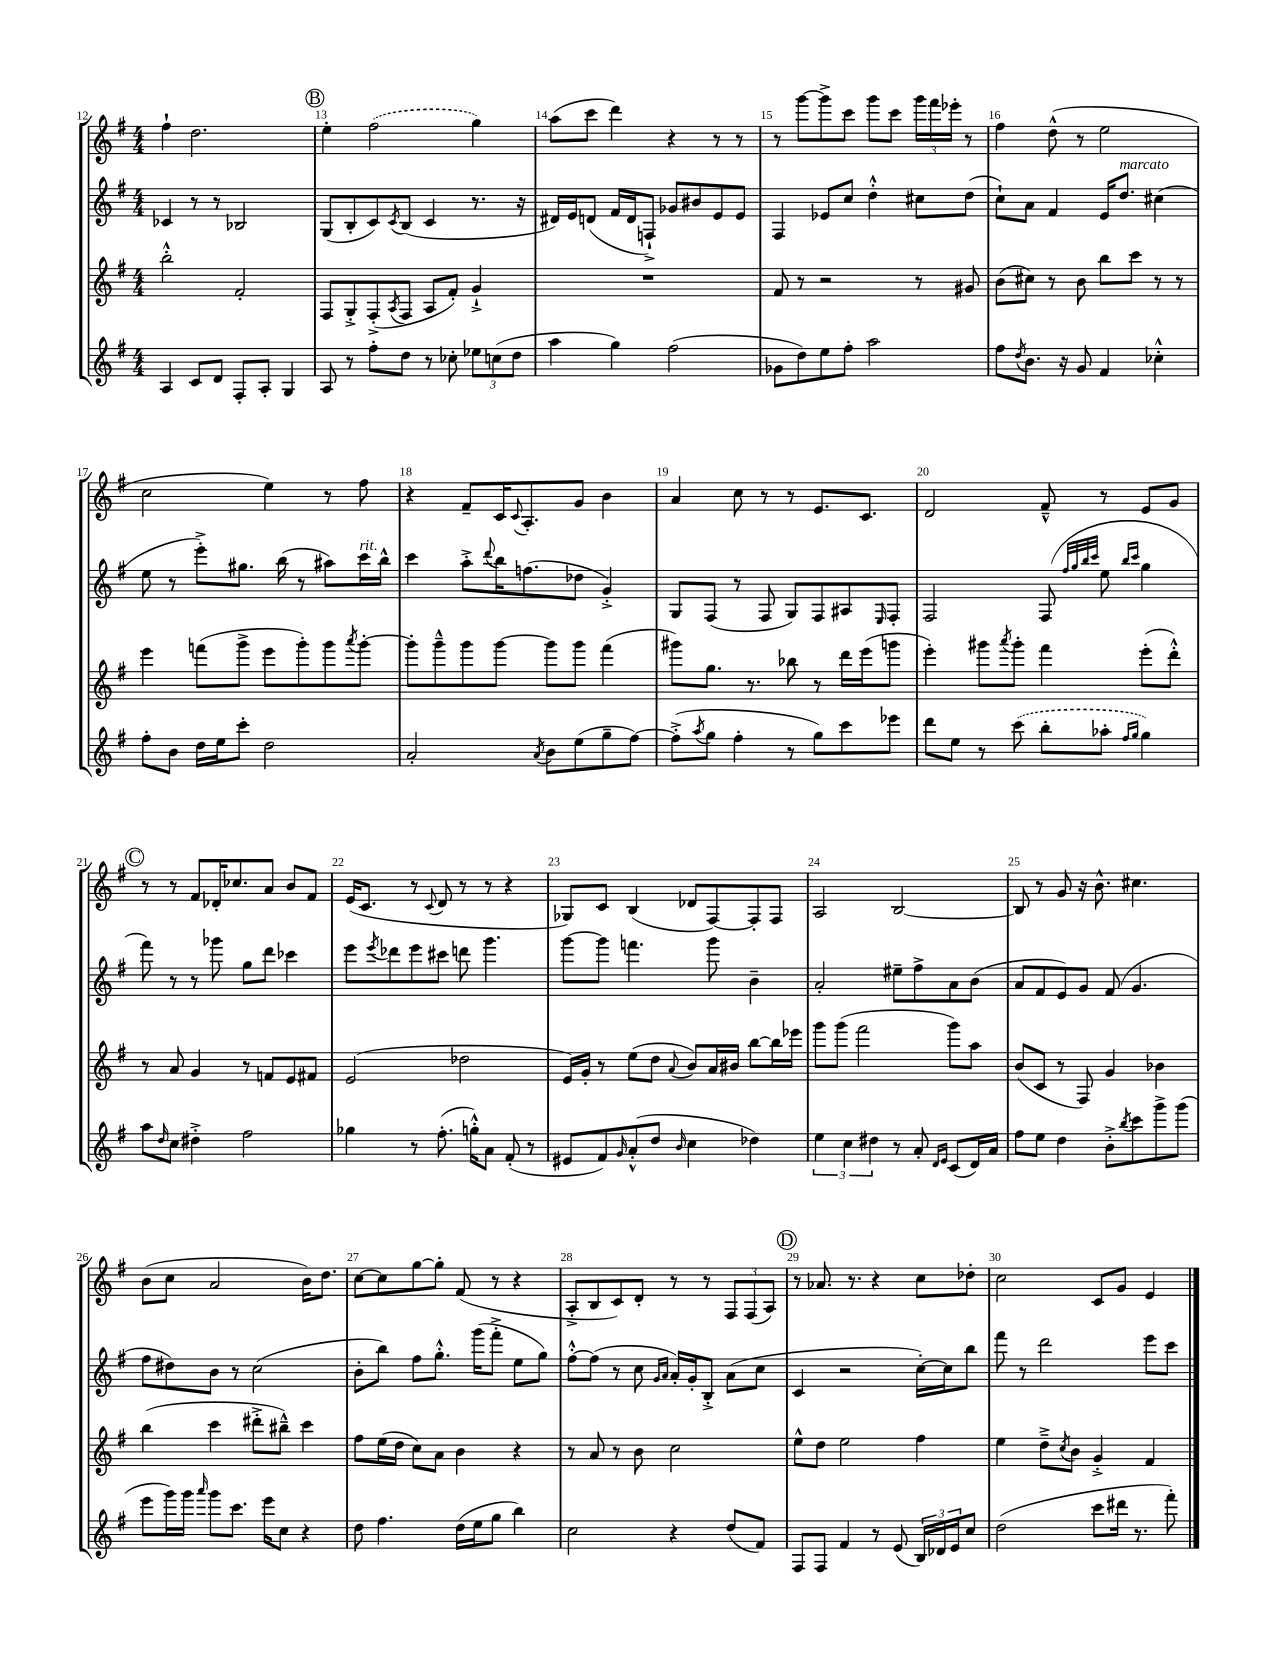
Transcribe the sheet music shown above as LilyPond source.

<<
\new StaffGroup <<
\new Staff = "s0" {
    \clef treble \key g \major \numericTimeSignature \time 4/4
    fis''4-! d''2. |
    \mark \markup { \circle "B" } e''4-. \once \slurDashed fis''2( g''4) |
    a''8( c'''8 d'''4) r4 r8 r8 |
    r8 g'''8~ g'''8-> c'''8 g'''8 c'''8 \tuplet 3/2 { g'''16 fis'''16 ees'''16-. } r8 |
    fis''4 d''8-^( r8 e''2 |
    c''2 e''4) r8 fis''8 |
    r4 fis'8-- c'16 \appoggiatura { c'8 } a8.-. g'8 b'4 |
    a'4 c''8 r8 r8 e'8. c'8. |
    d'2 fis'8---^ r8 e'8 g'8 |
    \mark \markup { \circle "C" } r8 r8 fis'8 des'16-. ces''8. a'8 b'8 fis'8 |
    e'16( c'8. r8 \appoggiatura { c'8 } d'8 r8 r8 r4 |
    ges8) c'8 b4( des'8 fis8~) fis8-. fis8 |
    a2 b2~ |
    b8 r8 g'8 r16 b'8.-^ cis''4. |
    b'8( c''8 a'2 b'16) d''8. |
    c''8~ c''8 g''8~ g''8-. fis'8( r8 r4 |
    a8-.-> b8 c'8) d'8-. r8 r8 \tuplet 3/2 { fis8 fis8( a8) } |
    \mark \markup { \circle "D" } r8 aes'8. r8. r4 c''8 des''8-. |
    c''2 c'8 g'8 e'4 \bar "|." |
}
\new Staff = "s1" {
    \clef treble \key g \major \numericTimeSignature \time 4/4
    ces'4 r8 r8 bes2 |
    \mark \markup { \circle "B" } g8( b8-. c'8) \acciaccatura { c'8 } b8( c'4 r8. r16 |
    dis'16) e'16 d'8( fis'16 d'16 f8-!->) ges'8 bis'8 e'8 e'8 |
    fis4 ees'8 c''8 d''4-.-^ cis''8 d''8( |
    c''8-!) a'8 fis'4 e'16 d''8.^\markup { \italic "marcato" } cis''4( |
    e''8 r8 e'''8-.->) gis''8. b''16( r8 ais''8) c'''16^\markup { \italic "rit." } b''16-^ |
    c'''4 a''8-.-> \appoggiatura { d'''8 } b''16 f''8.( des''8 g'4-.->) |
    g8 fis8( r8 fis8 g8) fis8 ais8 \grace { e16 } fis8-. |
    fis2 fis8( \grace { fis''32 g''32 b''32 c'''32 } e''8 \grace { b''16 c'''16 } g''4 |
    \mark \markup { \circle "C" } fis'''8) r8 r8 ges'''8 g''8 d'''8 ces'''4 |
    e'''8 \acciaccatura { e'''8 } des'''8 e'''8 cis'''8 d'''8 g'''4. |
    g'''8~ g'''8 f'''4. g'''8 b'4-- |
    a'2-. eis''8-- fis''8-> a'8 b'8( |
    a'8 fis'8 e'8) g'8 fis'8( g'4. |
    fis''8 dis''8) b'8 r8 c''2( |
    b'8-. b''8) fis''8 g''8.-.-^ g'''16( fis'''8-.-> e''8 g''8) |
    fis''8~-.-^ fis''8( r8 c''8 \grace { g'16 a'16 } a'16-.) g'16-. b8-.-> a'8( c''8 |
    \mark \markup { \circle "D" } c'4 r2 c''16~-.) c''16 b''8 |
    fis'''8 r8 d'''2 e'''8 c'''8 \bar "|." |
}
\new Staff = "s2" {
    \clef treble \key g \major \numericTimeSignature \time 4/4
    b''2-.-^ fis'2-. |
    \mark \markup { \circle "B" } fis8 g8-.-> fis8-.->( \acciaccatura { a8 } fis8 a8 fis'8-.) g'4-!-> |
    R1 |
    fis'8 r8 r2 r8 gis'8 |
    b'8( cis''8) r8 b'8 b''8 c'''8 r8 r8 |
    e'''4 f'''8( g'''8-> e'''8 g'''8-.) g'''8 \acciaccatura { a'''8 } g'''8~-. |
    g'''8-. g'''8---^ g'''8 g'''8~ g'''8 g'''8 fis'''4( |
    gis'''8) g''8. r8. bes''8 r8 d'''16 e'''16( g'''8 |
    e'''4-.) gis'''8 \acciaccatura { a'''8 } gis'''8-. fis'''4 e'''8-.( d'''8-.-^) |
    \mark \markup { \circle "C" } r8 a'8 g'4 r8 f'8 e'8 fis'8 |
    e'2( des''2 |
    e'16) g'16-. r8 e''8( d''8 \appoggiatura { a'8 } b'8) a'16 bis'16 b''8~ b''16 ees'''16 |
    g'''8 g'''8( fis'''2 g'''8) a''8 |
    b'8( c'8 r8 fis8) g'4 bes'4 |
    b''4( c'''4 dis'''8-.-> bis''8---^) c'''4 |
    fis''8 e''16( d''16 c''8) a'8 b'4 r4 |
    r8 a'8 r8 b'8 c''2 |
    \mark \markup { \circle "D" } e''8-^ d''8 e''2 fis''4 |
    e''4 d''8---> \acciaccatura { c''8 } b'8 g'4-.-> fis'4 \bar "|." |
}
\new Staff = "s3" {
    \clef treble \key g \major \numericTimeSignature \time 4/4
    a4 c'8 d'8 fis8-. a8-. g4 |
    \mark \markup { \circle "B" } a8 r8 fis''8-. d''8 r8 ces''8-. \tuplet 3/2 { ees''8 c''8( d''8 } |
    a''4 g''4) fis''2( |
    ges'8 d''8) e''8 fis''8-. a''2 |
    fis''8 \acciaccatura { d''8 } b'8. r16 g'8 fis'4 ces''4-.-^ |
    fis''8-. b'8 d''16 e''16 c'''8-. d''2 |
    a'2-. \acciaccatura { a'8 } b'8 e''8( g''8-- fis''8~) |
    fis''8-.->( \acciaccatura { a''8 } g''8 fis''4-. r8 g''8) c'''8 ees'''8 |
    d'''8 e''8 r8 \once \slurDashed c'''8( b''8-. aes''8-. \grace { fis''16 g''16 } g''4) |
    \mark \markup { \circle "C" } a''8 \grace { d''16 } c''8 dis''4-.-> fis''2 |
    ges''4 r8 fis''8.-.( g''16-.-^) a'8 fis'8-.( r8 |
    eis'8 fis'8) \grace { g'16 } a'8-.-^( d''8 \grace { b'16 } c''4 des''4) |
    \tuplet 3/2 { e''4 c''4 dis''4 } r8 a'8-. \grace { d'16 e'16 } c'8( d'16) a'16 |
    fis''8 e''8 d''4 b'8-.-> \acciaccatura { b''8 } c'''8 g'''8-> g'''8( |
    e'''8 g'''16) g'''16 \grace { a'''16 } g'''8 c'''8. e'''16 c''8 r4 |
    d''8 fis''4. d''16( e''16 g''8 b''4) |
    c''2 r4 d''8( fis'8) |
    \mark \markup { \circle "D" } fis8 fis8 fis'4 r8 e'8( \tuplet 3/2 { b16) des'16 e'16 } c''8 |
    d''2( c'''8 dis'''16 r8. fis'''8-.) \bar "|." |
}
>>
>>
\layout { \context { \Score currentBarNumber = #12 \override BarNumber.break-visibility = ##(#f #t #t) barNumberVisibility = #all-bar-numbers-visible } }
